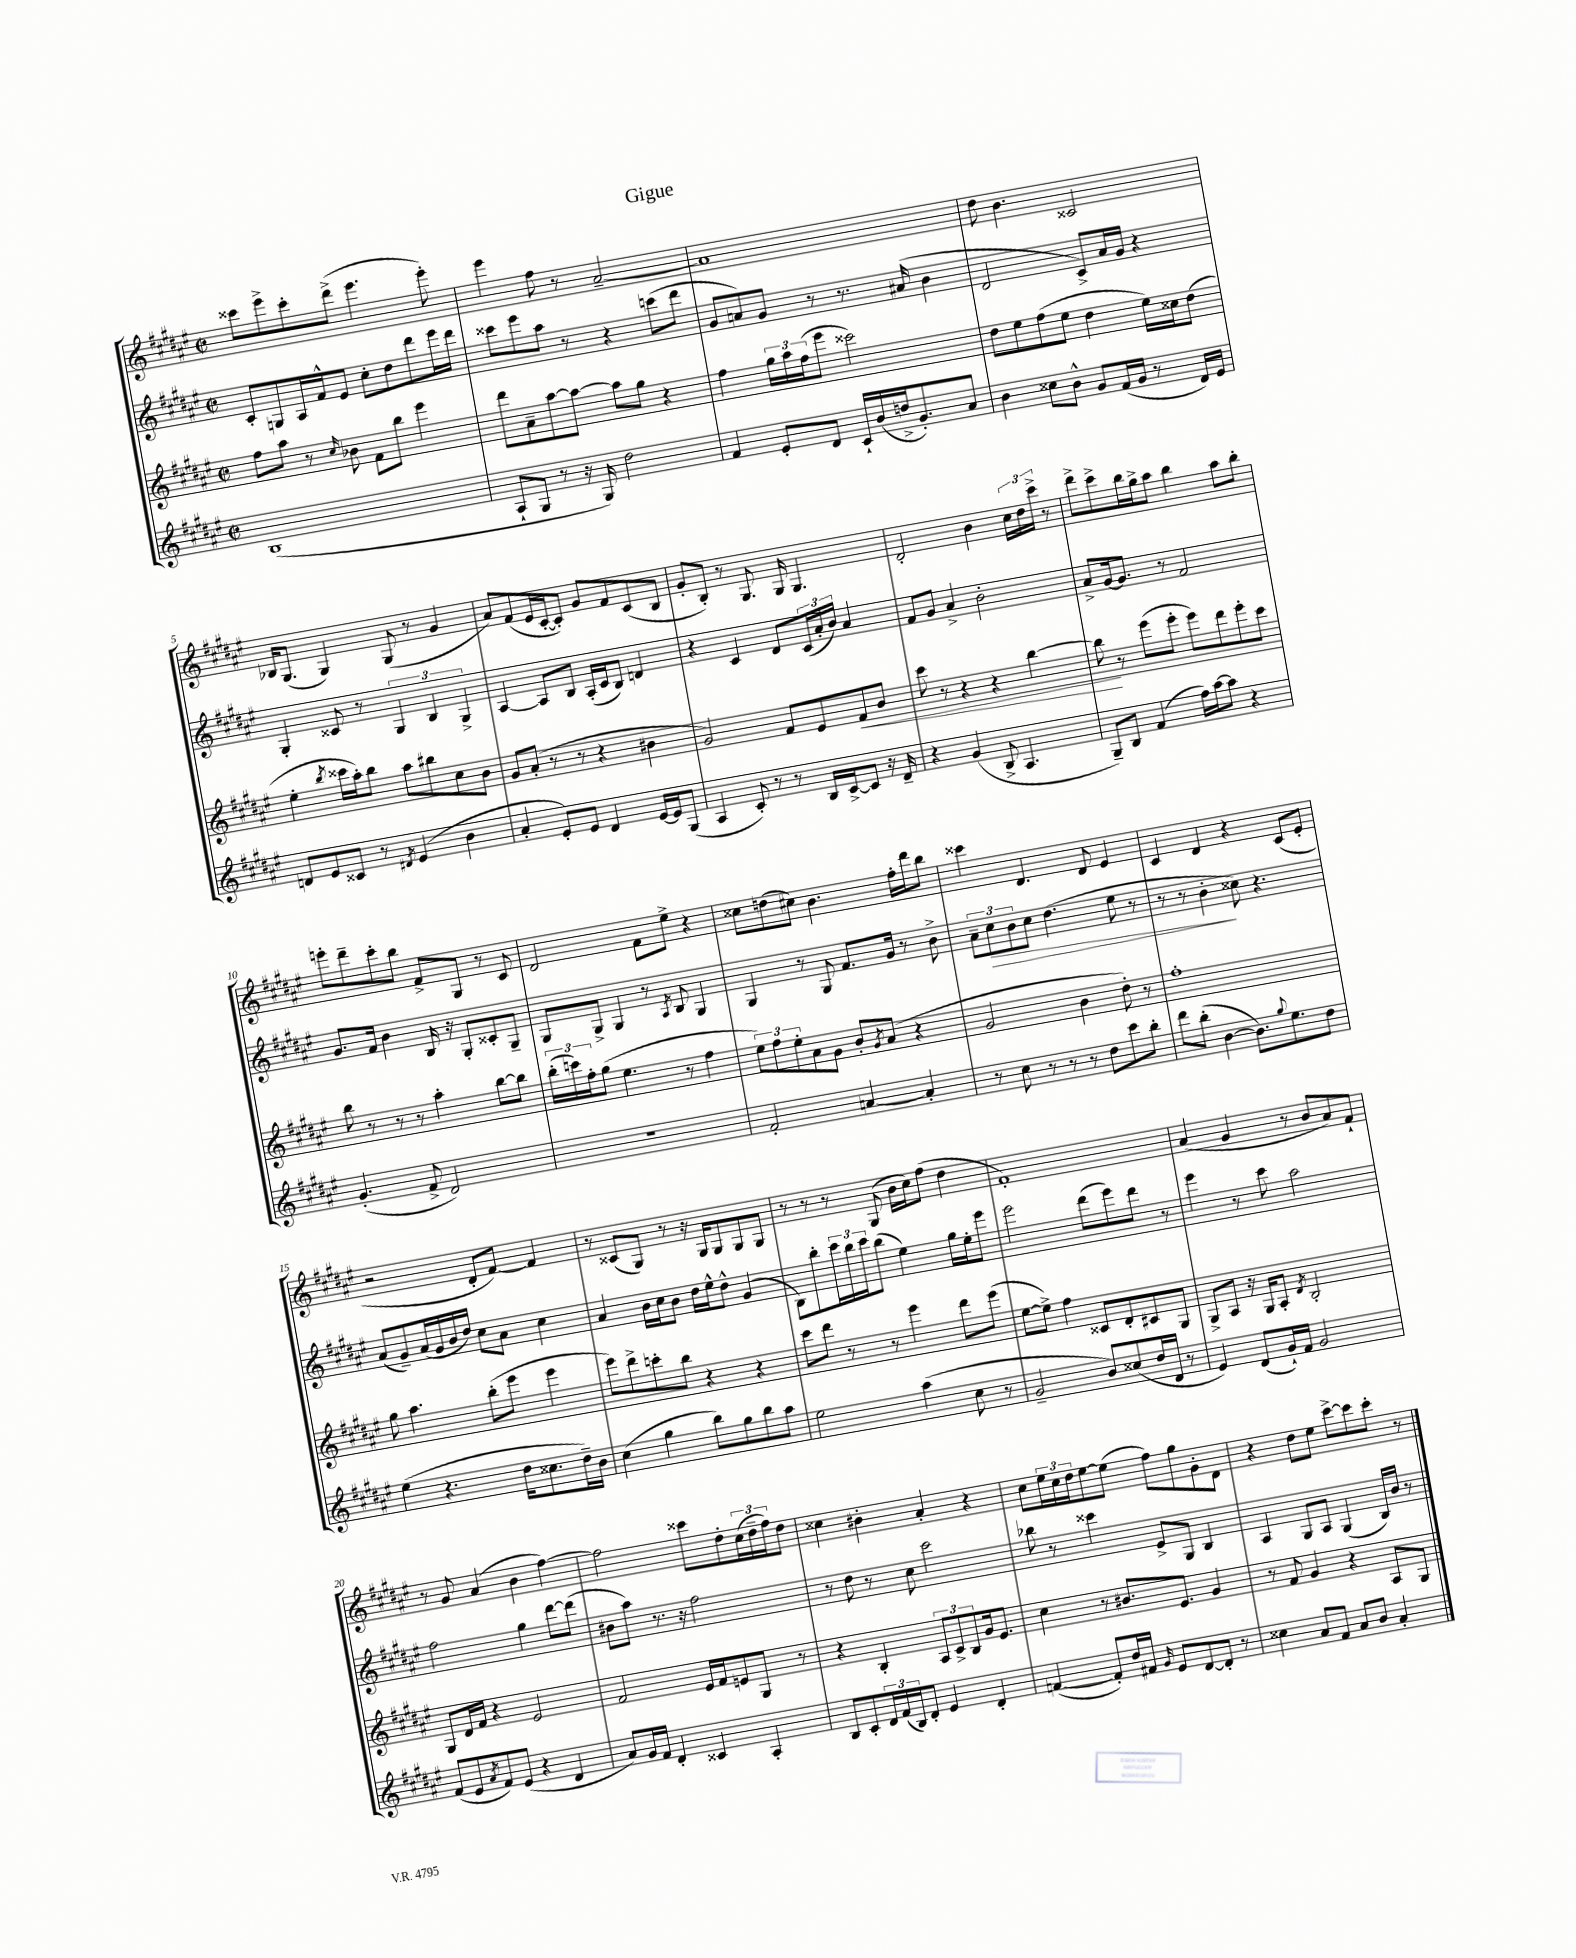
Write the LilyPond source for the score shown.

\header { title = "Gigue" }
<<
\new StaffGroup <<
\new Staff = "s0" {
    \clef treble \key fis \major \defaultTimeSignature \time 2/2
    cisis'''8 eis'''8-> cisis'''8-. dis'''8->( eis'''4. eis'''8-.) |
    eis'''4 fis''8 r8 ais'2~-- |
    ais'1 |
    dis''8 b'4. cisis'2 |
    bes16 gis8.( gis4) gis8( r8 gis'4 |
    ais'8) fis'8( eis'16 cis'16~-. cis'8-.) gis'8 fis'8 cis'8( b8 |
    gis'8-. b8-.) r8 gis8. gis16 gis4. |
    dis'2-. b'4 \tuplet 3/2 { cis''16 dis''16 cis'''16-> } r8 |
    dis'''8-> cis'''8-> b''16 gis''16-> ais''8 b''4 ais''8 b''8-. |
    e'''8-. dis'''8-- cis'''8-. b''8 fis'8-> gis8 r8 cis'8 |
    dis'2 fis'8 eis''8-> r4 |
    cisis''8 d''8( cis''8) b'4. fis''16-. dis'''16 b''8 |
    cisis'''4 dis'4. dis'8 eis'4 |
    cis'4 dis'4 r4 cis'8( eis'8-. |
    r2 dis'8-. fis'8~) fis'4 |
    r8 cisis'8( gis8) r8 r16 gis16 gis8 gis8 gis8 |
    r8 r8 r8 gis8( b'16 cis''16) fis''8( dis''4 |
    fis'1-.) |
    ais'4( gis'4 r8 b'8 ais'8) fis'8-! |
    r8 gis'8 ais'4( b'4 fis''4~) |
    fis''2 cisis'''8 dis''8-. \tuplet 3/2 { cis''16( dis''16-- fis''16) } dis''8 |
    cisis''4 bis'4-. ais'4-. r4 |
    cis''8 \tuplet 3/2 { eis''16 cis''16 dis''16 } eis''8~ eis''8( fis''8) gis''8 gis'8-. dis'8 |
    r4 dis''8 eis''8 cis'''8~-> cis'''8 cis'''8-. r8 \bar "|." |
}
\new Staff = "s1" {
    \clef treble \key fis \major \defaultTimeSignature \time 2/2
    cis'8-. g8 ais16 fis'16-^ eis'8 cis''8-. dis''8 dis'''8 eis'''16 dis'''16 |
    cisis'''8 eis'''8 ais''8 r8 r4 c'''8( dis'''8 |
    gis'8 a'8) gis'8 r8 r8. ais'16( b'4 |
    dis'2 cis'8->) ais'16 gis'16 r4 |
    gis4-. cisis'8 r8 \tuplet 3/2 { gis4 b4 gis4-> } |
    ais4~ ais8 b8 ais16-.( cis'16 b8) d'4 |
    r4 cis'4 dis'8 \tuplet 3/2 { cis'16( ais'16-. b'16) } ais'4 |
    fis'8 gis'8 ais'4-> b'2-. |
    ais'8-> gis'16~ gis'8. r8 fis'2 |
    gis'8. fis'16 b'4 b16 r16 gis8-. cisis'8-. gis8-- |
    gis8 gis8-> gis4 r8 \acciaccatura { ais8 } b8 gis4 |
    gis4 r8 gis8 fis'8. gis'16 r8 b'8-> |
    \tuplet 3/2 { ais'8-- cis''8\> b'8 } cis''8 dis''4.( eis''8 r8 |
    r8 r8 b'4-.\! cisis''8) r4. |
    ais'8( gis'8--) ais'16( gis'16 b'16 dis''16) cis''8 ais'8 cis''4 |
    ais'4 b'16 cis''16 b'8 dis''16 eis''16-^ dis''8-^ gis'4( |
    b8) b''8-. \tuplet 3/2 { cis'''16 b''16 cis'''16 } b''8( eis''4) gis''16 eis''16-. eis'''8 |
    eis'''2 dis'''8( eis'''8) dis'''8 r8 |
    eis'''4 r8 cis'''8 ais''2 |
    fis''2 gis''4 dis'''8~ dis'''8( |
    bis'8 ais''8) r8. r16 fis''2 |
    r8 dis''8 r8 cis''8 cis'''2 |
    bes''8 r8 cisis'''4 eis'8-> gis8 b4 |
    ais4 gis8 ais8 gis4( b16) b'16 r8 \bar "|." |
}
\new Staff = "s2" {
    \clef treble \key fis \major \defaultTimeSignature \time 2/2
    fis''8 ais''8 r8 \grace { cis''16 } bes'8 fis'8 b''8 eis'''4 |
    dis'''8 ais'8-- ais''8~ ais''8~ ais''8 gis''8 r4 |
    fis''4 \tuplet 3/2 { gis''16 ais''16 fis''16( } eis'''8 cisis'''2) |
    dis''8 eis''8 fis''8( eis''8 dis''4 eis''16) cisis''16 dis''8( |
    eis''4-. \acciaccatura { b''8 } cisis'''16 ais''16-.) b''8 ais''8 bis''8 cis''8 b'8 |
    gis'8 ais'8-.( r8 r8 r4 bis'4 |
    gis'2) fis'8 eis'8 fis'8\< b'8 |
    cis'''8 r8 r4 r4 b''4~ |
    b''8\! r8 eis'''8( eis'''8-. eis'''8) dis'''8 eis'''8-. cis'''8 |
    b''8 r8 r8 r8 ais''4-. b''8~ b''8 |
    \tuplet 3/2 { b''16-.( c'''16) fis''16-. } gis''8( eis''4. r8 fis''4 |
    \tuplet 3/2 { eis''8) fis''8 eis''8-. } ais'8 gis'8 b'8-. \acciaccatura { gis'8 } ais'8( r4 |
    gis'2 b'4 dis''8-.) r8 |
    fis''1-. |
    gis''8 ais''4. b''8-.( eis'''8 eis'''4 |
    eis'''8) dis'''8-> c'''8-. b''8 r4 r4 |
    cis'''8 dis'''8 r8 r8 eis'''4 dis'''8 eis'''8( |
    eis''8~ eis''8->) fis''4 cisis'8 dis'8-. cis'8 gis8 |
    gis8-> ais8 r16 gis16 ais8-. \acciaccatura { dis'8 } b2-. |
    gis8 dis'16 fis'16 r4 eis'2 |
    fis'2 eis'16 fis'16 e'8 gis8 r8 |
    r4 b4-. \tuplet 3/2 { ais8 cis'8-> b8 } gis'16 eis'8. |
    cis''4 r8 bis'8. eis'8. gis'4 |
    r8 fis'8 gis'4 r4 ais8 gis8 \bar "|." |
}
\new Staff = "s3" {
    \clef treble \key fis \major \defaultTimeSignature \time 2/2
    b1( |
    ais8-! gis8 r8 r16 gis16) dis''2 |
    fis'4 eis'8-. dis'8 cis'16-! b'16( d''16-> gis'8.-.) ais'8 |
    b'4 cisis''8 b'8-^ gis'8 fis'16( gis'16 r8 dis'16) eis'16 |
    d'8 eis'8 cisis'8 r8 \acciaccatura { dis'8 } eis'4( b'4 |
    ais'4-. eis'8-.) eis'8 dis'4 eis'16~ eis'16 gis8( |
    ais4 cis'8-.) r8 r8 b16 cis'16~-> cis'8 r16 dis'16-- |
    r4 gis'4( b8-> ais4. |
    gis8--) b8 fis'4( fis''16) ais''16~ ais''8 r4 |
    gis'4.-.( fis'8-> dis'2) |
    R1 |
    fis'2-. a'4~ a'4-. |
    r8 cis''8 r8 r8 r8 dis''8 cis'''8 b''8-. |
    dis'''8 b''8-.( b'4~ b'8.) \appoggiatura { gis''8 } eis''8. dis''8 |
    eis''4( r4. dis''16 cisis''8. dis''16--) b'16 |
    cis''4( gis''4 b''8) gis''8 b''8 ais''8 |
    eis''2 ais''4( cis''8 r8 |
    gis'2-- b'8) cisis''8( dis''16 dis'16 r8 |
    eis'4) dis'8( gis'16-!) fis'16 gis'2 |
    fis'8( eis'8 \acciaccatura { ais'8 } fis'8) eis'8( r4 dis'4 |
    ais'8) gis'16 fis'16 dis'4-. cisis'4 ais4-. |
    b8 cis'8-. \tuplet 3/2 { dis'16 fis'16( b16) } dis'8-. eis'4 dis'4-. |
    f'4~( f'8-.) dis''16 fis'16 \grace { gis'16 } eis'8 dis'8~ dis'8-. r8 |
    cisis''4 ais'8 fis'8 ais'8 b'8 ais'4-. \bar "|." |
}
>>
>>
